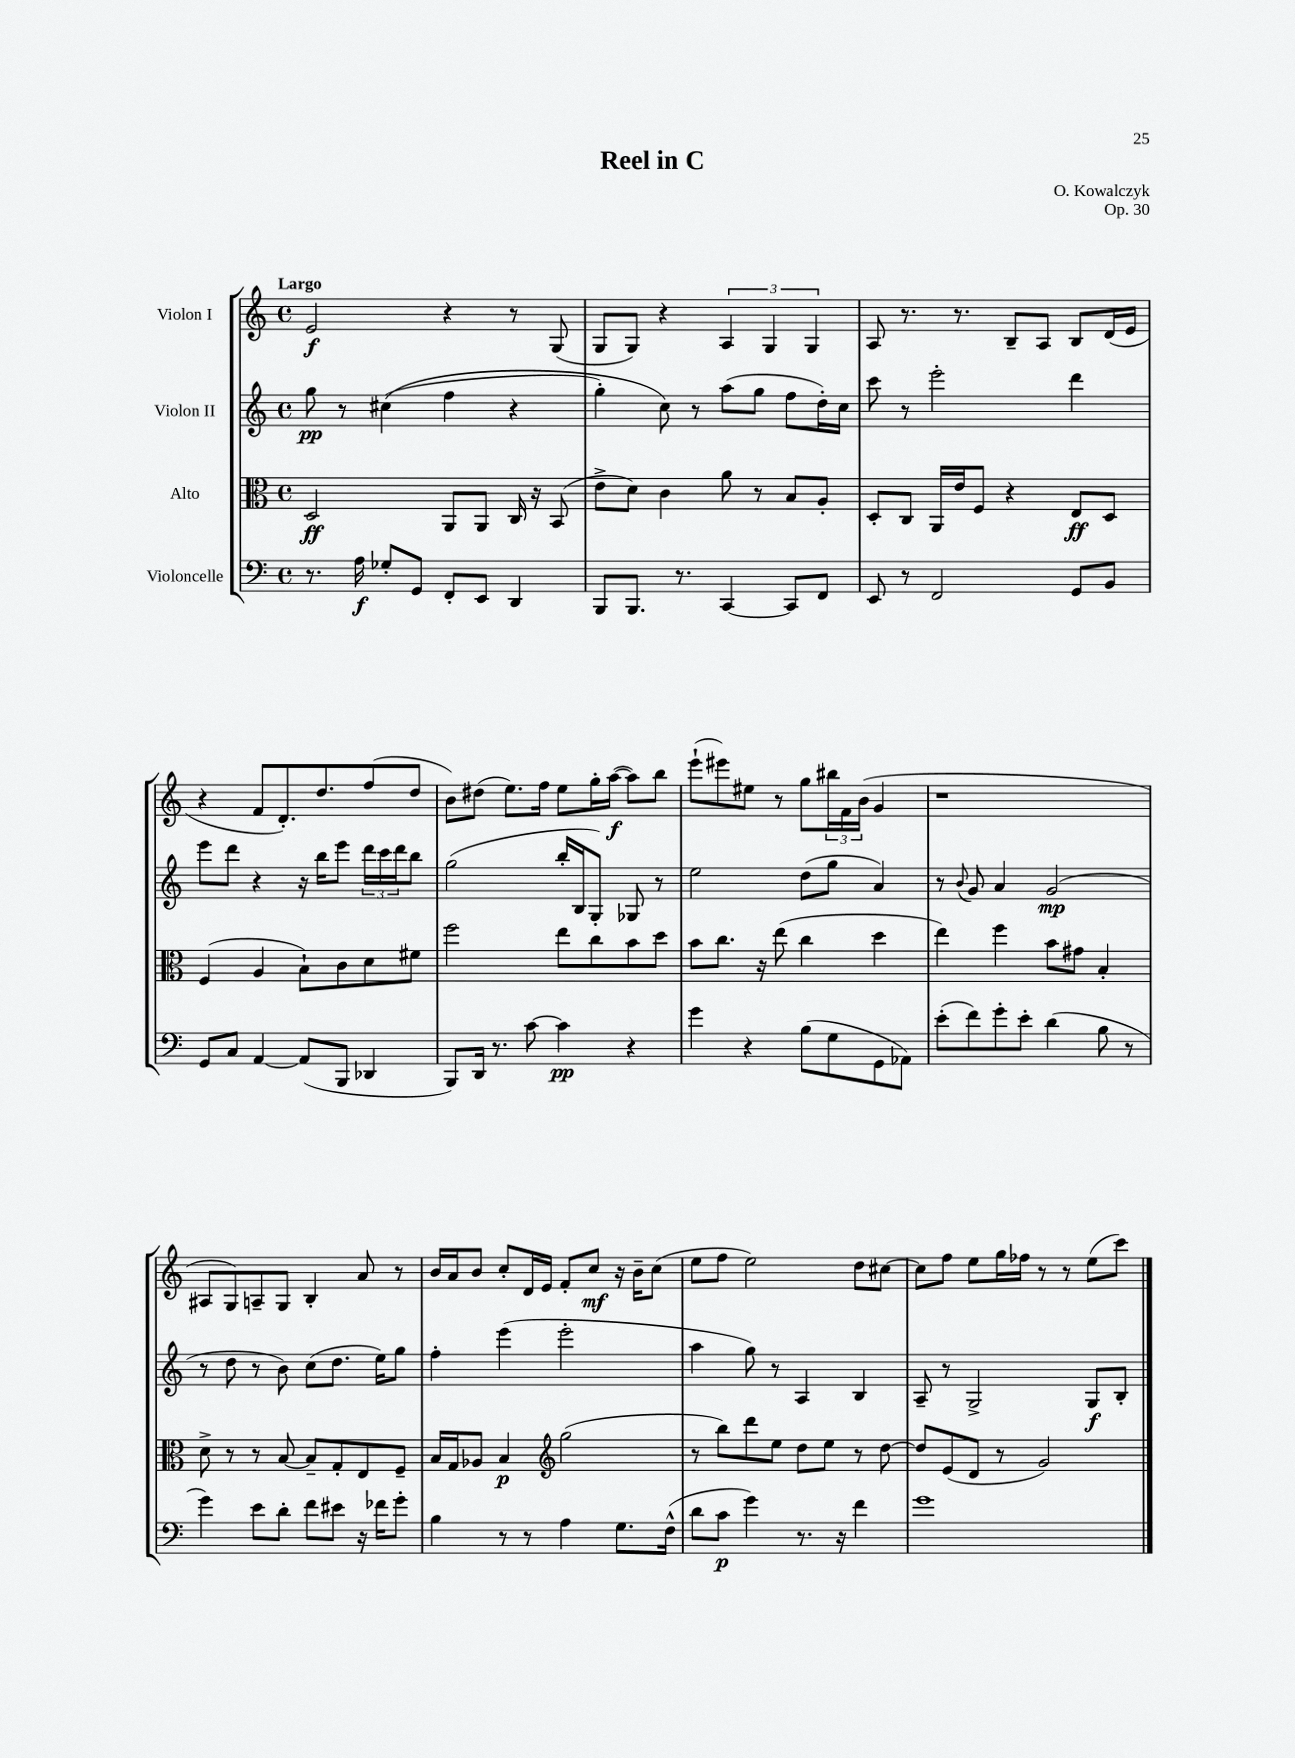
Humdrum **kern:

**kern	**kern	**kern	**kern
*staff4	*staff3	*staff2	*staff1
*clefF4	*clefC3	*clefG2	*clefG2
*k[]	*k[]	*k[]	*k[]
*M4/4	*M4/4	*M4/4	*M4/4
*met(c)	*met(c)	*met(c)	*met(c)
8.r	2D/	8gg\	2e/
.	.	8r	.
16A\	.	.	.
8G-'/L	.	&((4cc#\	.
8GG/J	.	.	.
8FF'/L	8AA/L	4ff\	4r
8EE/J	8AA/J	.	.
4DD/	16C/	4r	8r
.	16r	.	.
.	(8BB/	.	(8G/
=	=	=	=
8BBB/L	8e^\L	4gg'\)	8G/L
8.BBB/J	8d\J)	.	8G/J)
.	4c\	8cc\&)	4r
8.r	.	.	.
.	.	8r	.
[4CC/	8a\	(8aa\L	6A/
.	8r	8gg\J	.
.	.	.	6G/
8CC/]L	8B/L	8ff\L	.
.	.	.	6G/
8FF/J	8A'/J	16dd'\L)	.
.	.	16cc\JJ	.
=	=	=	=
8EE/	8D'/L	8ccc\	8A/
8r	8C/J	8r	8.r
2FF/	16AA/LL	2eee'\	.
.	16e/J	.	8.r
.	8F/J	.	.
.	4r	.	8B~/L
.	.	.	8A/J
8GG/L	8E/L	4ddd\	8B/L
8BB/J	8D/J	.	(16d/L
.	.	.	16e/JJ
=	=	=	=
8GG/L	(4F/	8eee\L	4r
8C/J	.	8ddd\J	.
[4AA/	4A/	4r	8f/L
.	.	.	8.d'/)
(8AA/]L	8B`\L)	16r	.
.	.	16bb\LK	8.dd/
8BBB/J	8c\	8eee\J	.
4DD-/	8d\	24ddd\LL	(8ff/
.	.	24ccc\	.
.	.	24ddd\J	.
.	8f#\J	8bb\J	8dd/J
=	=	=	=
8BBB/L)	2ff\	(2gg\	8b\L)
16DD/Jk	.	.	(8dd#\J
8.r	.	.	.
.	.	.	8.ee\L)
[8c\	.	.	.
.	.	.	16ff\Jk
4c\]	8ee\L	16bb'/LL	8ee\L
.	.	16B/J	.
.	8cc\	8G'/J)	16gg'\L
.	.	.	([16aa\JJ
4r	8b\	8G-/	8aa\]L)
.	8dd\J	8r	8bb\J
=	=	=	=
4g\	8b\L	2ee\	(8eee`\L
.	8.cc\J	.	8eee#\)
4r	.	.	8ee#\J
.	16r	.	.
.	(8ee\	.	8r
(8B\L	4cc\	(8dd\L	8gg\L
8G\	.	8gg\J	24bb#\L
.	.	.	24f\
.	.	.	(24b\JJ
8GG\	4dd\	4a/)	4g/
8AA-\J)	.	.	.
=	=	=	=
(8e'\L	4ee\)	8r	1r
.	.	8qqb/	.
8f\)	.	8g/	.
8g'\	4ff\	4a/	.
8e'\J	.	.	.
(4d\	8b\L	(2g/	.
.	8g#\J	.	.
8B\	4B'/	.	.
8r	.	.	.
=	=	=	=
4g\)	8d^\	8r	8A#/L
.	8r	8dd\	8G/)
8e\L	8r	8r	8A~/
8d'\J	[8B/	8b\)	8G/J
8f\L	8B~/]L	(8cc\L	4B'/
8e#\J	8G'/	8.dd\J	.
16r	8E/	.	8a/
16f-\LK	.	16ee\LK)	.
8g'\J	8F~/J	8gg\J	8r
=	=	=	=
4B\	16B/LL	4ff'\	16b/LL
.	16G/J	.	16a/J
.	8A-/J	.	8b/J
8r	4B/	(4eee\	8cc'/L
8r	.	.	16d/L
.	.	.	16e/JJ
*	*clefG2	*	*
4A\	(2gg\	2eee'\	8f'/L
.	.	.	8cc/J
8.G\L	.	.	16r
.	.	.	16b~\LK
.	.	.	(8cc\J
(16F^^\Jk	.	.	.
=	=	=	=
8d\L	8r	4aa\	8ee\L
8c\J	8bb\L)	.	8ff\J
4g\)	8ddd\	8gg\)	2ee\)
.	8ee\J	8r	.
8.r	8dd\L	4A/	.
.	8ee\J	.	.
16r	.	.	.
4f\	8r	4B/	8dd\L
.	[8dd\	.	[8cc#\J
=	=	=	=
1g	8dd/]L	8A~/	8cc#\]L
.	(8e/	8r	8ff\J
.	8d/J	2G^/	8ee\L
.	8r	.	16gg\L
.	.	.	16ff-\JJ
.	2g/)	.	8r
.	.	.	8r
.	.	8G/L	(8ee\L
.	.	8B'/J	8ccc\J)
==	==	==	==
*-	*-	*-	*-
